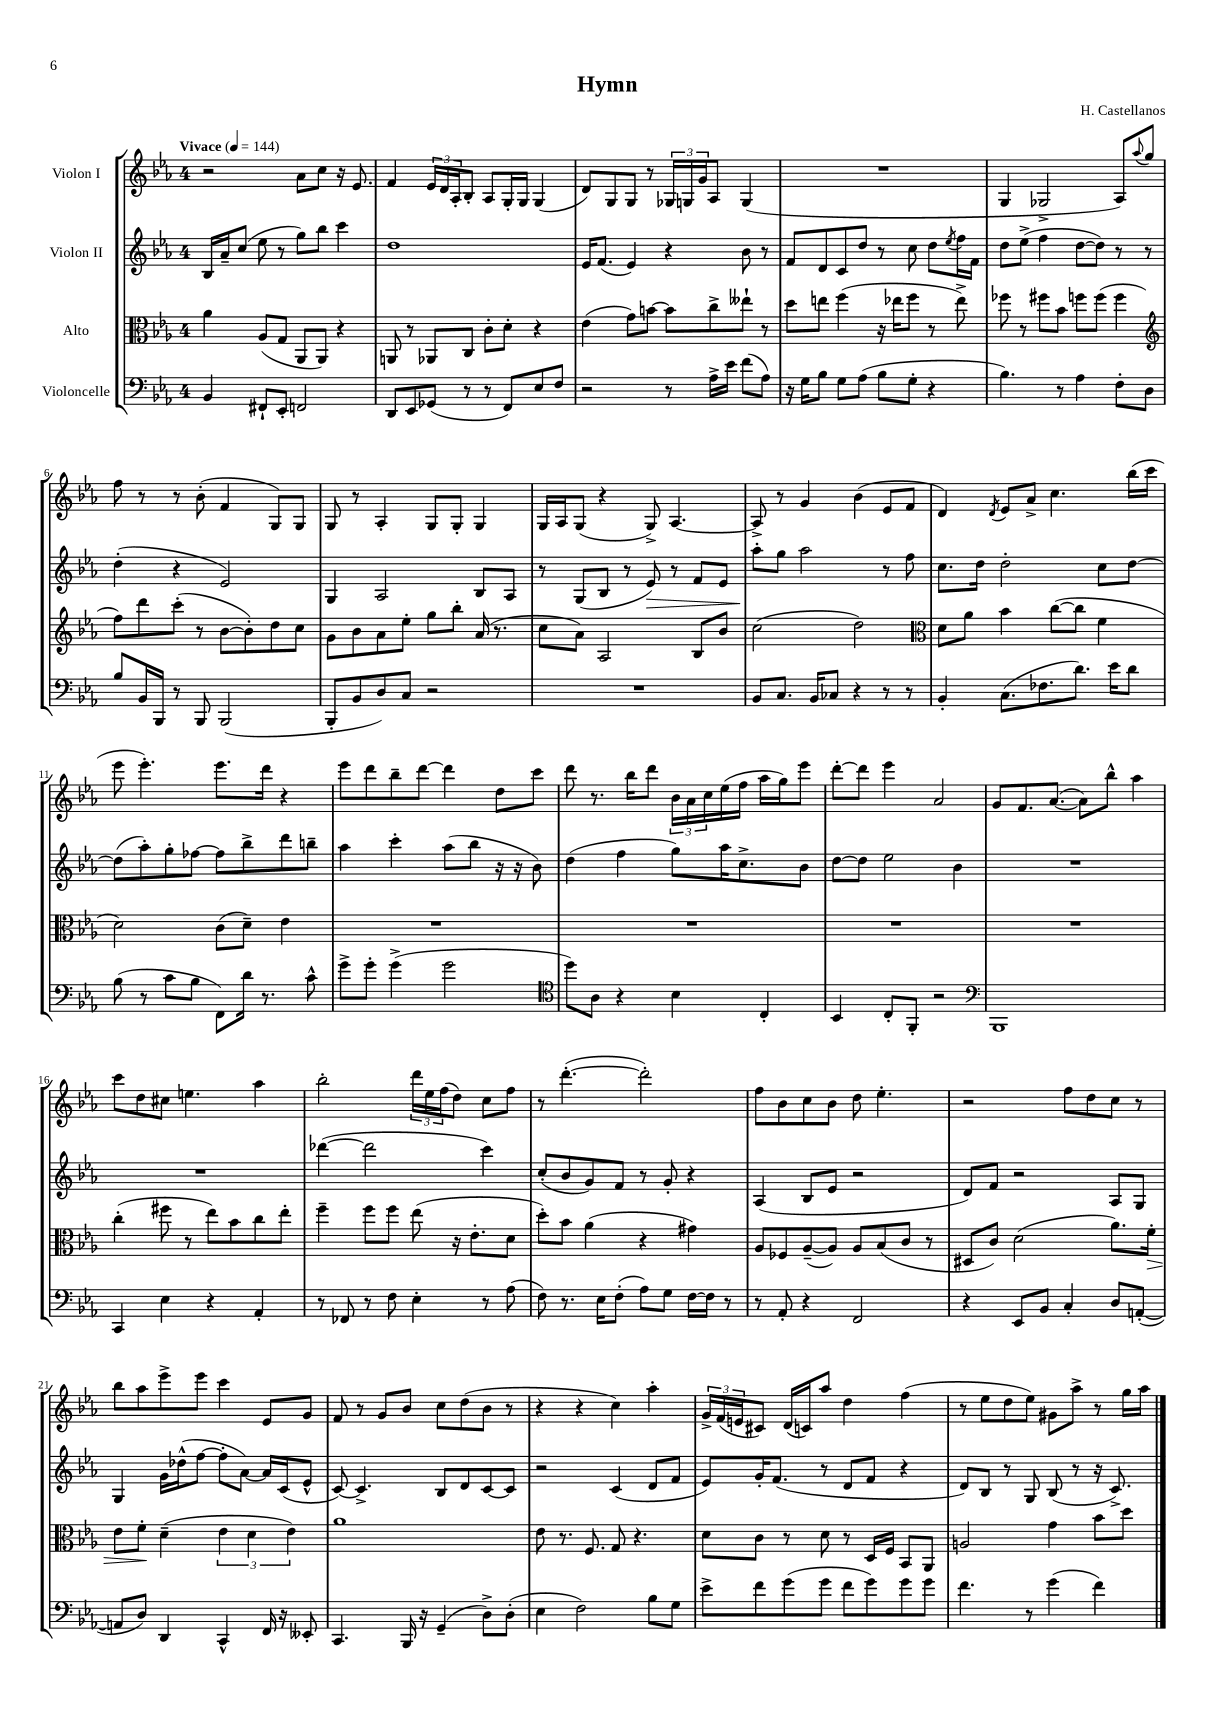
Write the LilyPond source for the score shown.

\header { title = "Hymn" composer = "H. Castellanos" }
<<
\new StaffGroup <<
\new Staff = "s0" \with { instrumentName = "Violon I" } {
    \clef treble \key ees \major \once \override Staff.TimeSignature.style = #'single-digit \time 4/4 \tempo "Vivace" 4 = 144
    r2 aes'8 c''8 r16 ees'8. |
    f'4 \tuplet 3/2 { ees'16 d'16 aes16-. } bes8-. aes8 g16-. g16 g4( |
    d'8) g8 g8 r8 \tuplet 3/2 { ges16 g16 g'16 } aes8 g4( |
    R1 |
    g4 ges2-> aes8) \appoggiatura { aes''8 } g''8 |
    f''8 r8 r8 bes'8-.( f'4 g8) g8 |
    g8 r8 aes4-. g8 g8-. g4 |
    g16 aes16 g8( r4 g8->) aes4.~ |
    aes8-> r8 g'4 bes'4( ees'8 f'8 |
    d'4) \acciaccatura { d'8 } ees'8 aes'8-> c''4. bes''16( c'''16 |
    ees'''8 ees'''4.-.) ees'''8. d'''16 r4 |
    ees'''8 d'''8 bes''8-- d'''8~ d'''4 d''8 c'''8 |
    d'''8 r8. bes''16 d'''8 \tuplet 3/2 { bes'16 aes'16 c''16 } ees''16( f''16 aes''16 g''16) ees'''8 |
    d'''8~-. d'''8 ees'''4 aes'2 |
    g'8 f'8. aes'8.~( aes'8) bes''8-^ aes''4 |
    c'''8 d''8 cis''8 e''4. aes''4 |
    bes''2-. \tuplet 3/2 { d'''16 ees''16 f''16( } d''8) c''8 f''8 |
    r8 d'''4.~-.( d'''2-.) |
    f''8 bes'8 c''8 bes'8 d''8 ees''4.-. |
    r2 f''8 d''8 c''8 r8 |
    bes''8 aes''8 ees'''8-> ees'''8 c'''4 ees'8 g'8 |
    f'8 r8 g'8 bes'8 c''8 d''8( bes'8 r8 |
    r4 r4 c''4) aes''4-. |
    \tuplet 3/2 { g'16-> f'16( e'16 } cis'8) d'16( c'16) aes''8 d''4 f''4( |
    r8 ees''8 d''8 ees''8) gis'8 aes''8-> r8 g''16 aes''16 \bar "|." |
}
\new Staff = "s1" \with { instrumentName = "Violon II" } {
    \clef treble \key ees \major \once \override Staff.TimeSignature.style = #'single-digit \time 4/4
    bes16 aes'16-- c''8( ees''8 r8 g''8) bes''8 c'''4 |
    d''1 |
    ees'16 f'8.( ees'4) r4 bes'8 r8 |
    f'8 d'8 c'8 d''8 r8 c''8 d''8 \acciaccatura { ees''8 } f''16 f'16 |
    d''8 ees''8->( f''4 d''8~ d''8) r8 r8 |
    d''4-.( r4 ees'2) |
    g4 aes2 bes8 aes8 |
    r8 g8( bes8 r8 ees'8\>) r8 f'8 ees'8 |
    aes''8-.\! g''8 aes''2 r8 f''8 |
    c''8. d''16 d''2-. c''8 d''8~ |
    d''8( aes''8-.) g''8-. fes''8~ fes''8 bes''8-> d'''8 b''8-- |
    aes''4 c'''4-. aes''8( bes''8 r16 r16 bes'8) |
    d''4( f''4 g''8) aes''16 c''8.-> bes'8 |
    d''8~ d''8 ees''2 bes'4 |
    R1 |
    R1 |
    des'''4~( des'''2 c'''4) |
    c''8-.( bes'8 g'8) f'8 r8 g'8-. r4 |
    aes4( bes8 ees'8 r2 |
    d'8) f'8 r2 aes8 g8 |
    g4 g'16 des''16-^( f''8~ f''8-. aes'8~) aes'16 c'16( ees'8-^ |
    c'8~) c'4.-> bes8 d'8 c'8~ c'8 |
    r2 c'4( d'8 f'8 |
    ees'8) g'16-. f'8.( r8 d'8 f'8 r4 |
    d'8) bes8 r8 g8 bes8( r8 r16 c'8.->) \bar "|." |
}
\new Staff = "s2" \with { instrumentName = "Alto" } {
    \clef alto \key ees \major \once \override Staff.TimeSignature.style = #'single-digit \time 4/4
    aes'4 aes8( g8 aes,8 aes,8) r4 |
    a,8 r8 aes,8 c8 c'8-. d'8-. r4 |
    ees'4( g'8) b'8~ b'8 c''8-> eeses''8-! r8 |
    d''8 e''8 f''4( r16 ees''16 f''8 r8 ees''8->) |
    fes''8 r8 fis''8 bes'8 f''8 f''8( f''4 |
    \clef treble f''8) d'''8 c'''8-.( r8 bes'8~ bes'8-.) d''8 c''8 |
    g'8 bes'8 aes'8 ees''8-. g''8 bes''8-. aes'16( r8. |
    c''8 aes'8) aes2 bes8 bes'8 |
    c''2( d''2) |
    \clef alto d'8 aes'8 bes'4 c''8~( c''8 f'4 |
    d'2) c'8( d'8--) ees'4 |
    R1 |
    R1 |
    R1 |
    R1 |
    c''4-.( fis''8 r8 ees''8) bes'8 c''8 ees''8-. |
    f''4-- f''8 f''8 ees''8( r16 ees'8.-. d'8 |
    d''8-.) bes'8 aes'4( r4 gis'4) |
    aes8 fes8 aes8~--( aes8) aes8 bes8( c'8 r8 |
    dis8 c'8) d'2( aes'8.) f'16-.\> |
    ees'8 f'8-.\! d'4--( \tuplet 3/2 { ees'4 d'4 ees'4) } |
    aes'1 |
    ees'8 r8. f8. g8 r4. |
    d'8 c'8 r8 d'8 r8 d16 f16 bes,8 aes,8 |
    a2 g'4 bes'8 d''8 \bar "|." |
}
\new Staff = "s3" \with { instrumentName = "Violoncelle" } {
    \clef bass \key ees \major \once \override Staff.TimeSignature.style = #'single-digit \time 4/4
    bes,4 fis,8-! ees,8-. f,2 |
    d,8 ees,8 ges,8( r8 r8 f,8) ees8 f8 |
    r2 r8 aes16-> ees'16 f'8( aes8) |
    r16 g16 bes8 g8 aes8( bes8 g8-. r4 |
    bes4.) r8 aes4 f8-. d8 |
    bes8 bes,16 bes,,16 r8 bes,,8 bes,,2( |
    bes,,8-. bes,8 d8) c8 r2 |
    R1 |
    bes,8 c8. bes,16 ces8 r4 r8 r8 |
    bes,4-. c8.( fes8. d'8.) ees'16 d'8 |
    bes8( r8 c'8 bes8 f,8) d'16 r8. c'8-^ |
    g'8-> g'8-. g'4->( g'2 |
    \clef tenor d''8) aes8 r4 bes4 c4-. |
    bes,4 c8-. f,8-. r2 |
    \clef bass bes,,1 |
    c,4 ees4 r4 aes,4-. |
    r8 fes,8 r8 f8 ees4-. r8 aes8( |
    f8) r8. ees16 f8-.( aes8) g8 f16~ f16 r8 |
    r8 aes,8-. r4 f,2 |
    r4 ees,8 bes,8 c4-. d8 a,8~-.( |
    a,8 d8) d,4 c,4-^ f,16 r16 eeses,8-. |
    c,4. bes,,16 r16 g,4--( d8->) d8-.( |
    ees4 f2) bes8 g8 |
    ees'8-> f'8 g'8( g'8 f'8 g'8) g'8 g'8 |
    f'4. r8 g'4( f'4) \bar "|." |
}
>>
>>
